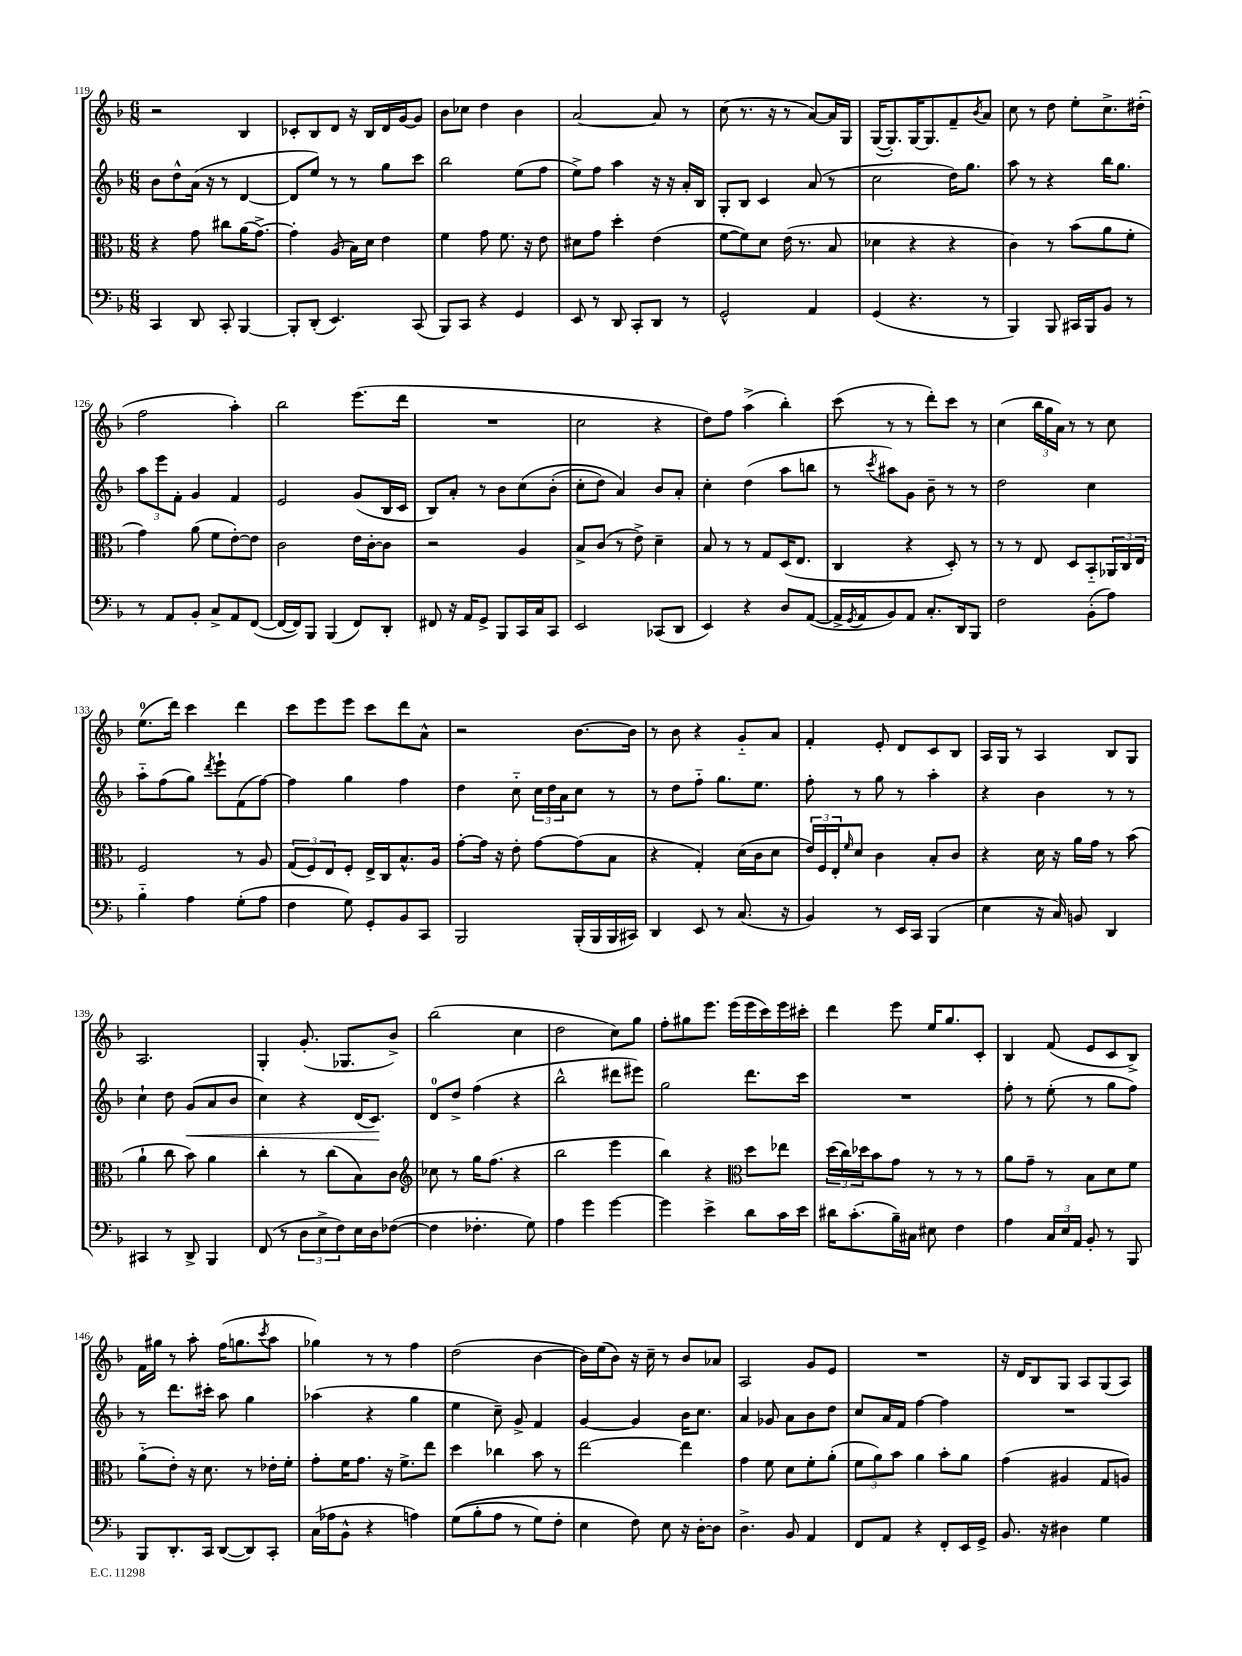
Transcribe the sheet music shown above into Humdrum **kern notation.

**kern	**kern	**kern	**dynam	**kern
*part4	*part3	*part2	*part2	*part1
*staff4	*staff3	*staff2	*staff2	*staff1
*clefF4	*clefC3	*clefG2	*	*clefG2
*k[b-]	*k[b-]	*k[b-]	*	*k[b-]
*M6/8	*M6/8	*M6/8	*	*M6/8
=119	=119	=119	=119	=119
4CC/	4r	8b-\L	.	2r
.	.	8dd^^\	.	.
8DD/	8g\	(16a\Jk	.	.
.	.	16r	.	.
8CC'/	8cc#X\L	8r	.	.
[4BBB-/	(16a\K	[4d/	.	4B-/
.	[8.g^\J)	.	.	.
=120	=120	=120	=120	=120
8BBB-'/L]	4g'\]	8d/L]	.	8c-X'/L
(8DD'/J	.	8ee/J)	.	8B-/
4.EE/)	(8A/	8r	.	8d/J
.	16B-\LL)	8r	.	16r
.	16d\JJ	.	.	16B-/LL
.	4e\	8gg\L	.	16d/
.	.	.	.	[16g/J
(8CC/	.	8ccc\J	.	8g/J]
=121	=121	=121	=121	=121
8BBB-/L)	4f\	2bb-\	.	8b-\L
8CC/J	.	.	.	8cc-X\J
4r	8g\	.	.	4dd\
.	8.f\	.	.	.
4GG/	.	(8ee\L	.	4b-\
.	16r	.	.	.
.	8e\	8ff\J	.	.
=122	=122	=122	=122	=122
8EE/	8d#X\L	8ee^\L)	.	[2a/
8r	8g\J	8ff\J	.	.
8DD/	4dd'\	4aa\	.	.
8CC'/L	.	.	.	.
8DD/J	(4e\	16r	.	8a/]
.	.	16r	.	.
8r	.	16a'/LL	.	8r
.	.	16B-/JJ	.	.
=123	=123	=123	=123	=123
2GG^^/	[8f\L	8G'/L	.	(8cc\
.	8f\])	8B-/J	.	8.r
.	8d\J	4c/	.	.
.	.	.	.	16r
.	(16e\	.	.	8r
.	8.r	.	.	.
4AA/	.	(8a/	.	[8a/L)
.	8B-/	8r	.	16a/L]
.	.	.	.	16G/JJ
=124	=124	=124	=124	=124
(4GG/	4d-X\	2cc\	.	([16G/KL
.	.	.	.	8.G'/])
4.r	4r	.	.	[16G/K
.	.	.	.	8.G/]
.	4r	16dd\KL)	.	8f~/
.	.	8.gg\J	.	.
.	.	.	.	8qb-/
8r	.	.	.	8a/J
=125	=125	=125	=125	=125
4BBB-/)	4c\)	8aa\	.	8cc\
.	.	8r	.	8r
8BBB-/	8r	4r	.	8dd\
16CC#X/LL	(8b-\L	.	.	8ee'\L
16BBB-/J	.	.	.	.
8BB-/J	8a\	16bb-\KL	.	8.cc^\
.	.	8.gg\J	.	.
8r	8f'\J	.	.	.
.	.	.	.	(16dd#X'\Jk
!!LO:LB:g=z
=126	=126	=126	=126	=126
8r	4g\)	12aa\L	.	2ff\
.	.	12eee\	.	.
8AA/L	.	.	.	.
.	.	12f'\J	.	.
8BB-'/J	(8a\	4g/	.	.
8C^/L	8f\L	.	.	.
8AA/	[8e'\)	4f/	.	4aa'\)
([8FF/J	8e\J]	.	.	.
=127	=127	=127	=127	=127
16FF/LL_	2c\	2e/	.	2bb-\
16FF/J])	.	.	.	.
8BBB-/J	.	.	.	.
(4BBB-/	.	.	.	.
8FF/L)	16e\LL	(8g/L	.	(8.eee\L
.	[16c'\J	.	.	.
8DD'/J	8c\J]	16B-/L	.	.
.	.	16c/JJ	.	16ddd\Jk
=128	=128	=128	=128	=128
8FF#X/	2r	8B-/L)	.	2.r
16r	.	8a'/J	.	.
16AA/KL	.	.	.	.
8GG^/J	.	8r	.	.
8BBB-/L	.	8b-\L	.	.
16CC/L	4A/	(8cc\	.	.
16C/J	.	.	.	.
8CC/J	.	(8b-'\J	.	.
=129	=129	=129	=129	=129
2EE/	8B-^/L	8cc'\L	.	2cc\
.	(8c/J	8dd\J)	.	.
.	8r	4a/)	.	.
.	8e^\)	.	.	.
(8CC-X/L	4d~\	8b-/L	.	4r
8DD/J	.	8a'/J	.	.
=130	=130	=130	=130	=130
4EE/)	8B-/	4cc'\	.	8dd\L)
.	8r	.	.	8ff\J
4r	8r	(4dd\	.	(4aa^\
.	8G/L	.	.	.
8D/L	(16D/K	8aa\L	.	4bb-'\)
.	8.E/J	.	.	.
([8AA/J	.	8bbn\J	.	.
=131	=131	=131	=131	=131
16AA^/LL]	4C/	8r	.	(8ccc\
8qGG/	.	.	.	.
16AA/J	.	.	.	.
.	.	8qccc/	.	.
8BB-/)	.	8aa#X\L)	.	8r
8AA/J	4r	8g\J	.	8r
8.C'/L	.	8b-~\	.	8ddd'\L)
.	8D'/)	8r	.	8ccc\J
16DD/k	.	.	.	.
8BBB-/J	8r	8r	.	8r
=132	=132	=132	=132	=132
2F\	8r	2dd\	.	(4cc\
.	8r	.	.	.
.	8E/	.	.	24bb-\LL
.	.	.	.	24gg\
.	.	.	.	24a\JJ)
.	8D/L	.	.	8r
(8BB-'\L	8BB-/	4cc\	.	8r
8A\J)	24AA-X/L	.	.	8cc\
.	24C/	.	.	.
.	24E/JJ	.	.	.
!!LO:LB:g=z
=133	=133	=133	=133	=133
4B-\	2F/	8aa\L	.	(8.ee\L
.	.	(8ff\	.	.
.	.	.	.	16ddd\Jk)
4A\	.	8gg\J)	.	4ccc\
.	.	8qddd/	.	.
.	.	8eee`\L	.	.
(8G'\L	8r	(8f\	.	4ddd\
8A\J	8A/	[8ff\J)	.	.
=134	=134	=134	=134	=134
4F\	(12G/L	4ff\]	.	8ccc\L
.	12F/)	.	.	.
.	.	.	.	8eee\
.	12E/	.	.	.
8G\)	8F'/J	4gg\	.	8eee\J
8GG'/L	16E^/LL	.	.	8ccc\L
.	16C/J	.	.	.
8BB-/	8.B-^^/	4ff\	.	8ddd\
8CC/J	.	.	.	8a^^\J
.	16A/Jk	.	.	.
=135	=135	=135	=135	=135
2BBB-/	[8g'\L	4dd\	.	2r
.	16g\Jk]	.	.	.
.	16r	.	.	.
.	8e'\	8cc\	.	.
.	[8g\L	24cc\LL	.	.
.	.	24dd\	.	.
.	.	24a\J	.	.
(16BBB-'/LL	(8g\]	8cc\J	.	[8.b-\L
16BBB-/	.	.	.	.
16BBB-/	8B-\J	8r	.	.
16CC#X/JJ)	.	.	.	16b-\Jk]
=136	=136	=136	=136	=136
4DD/	4r	8r	.	8r
.	.	8dd\L	.	8b-\
8EE/	4G'/)	8ff\J	.	4r
8r	.	8.gg\L	.	.
(8.C/	(16d\LL	.	.	8g/L
.	16c\J	8.ee\J	.	.
.	8d\J	.	.	8a/J
16r	.	.	.	.
=137	=137	=137	=137	=137
4BB-/)	24e/LL)	8ff'\	.	4f'/
.	24F/	.	.	.
.	24E'/J	.	.	.
.	16qqf/	.	.	.
.	8d/J	8r	.	.
8r	4c\	8gg\	.	8e'/
16EE/LL	.	8r	.	8d/L
16CC/JJ	.	.	.	.
(4BBB-/	8B-'/L	4aa'\	.	8c/
.	8c/J	.	.	8B-/J
=138	=138	=138	=138	=138
4E\	4r	4r	.	16A/LL
.	.	.	.	16G/JJ
.	.	.	.	8r
16r	16d\	4b-\	.	4A/
16C/)	16r	.	.	.
8BBn/	16a\LL	.	.	.
.	16g\JJ	.	.	.
4DD/	8r	8r	.	8B-/L
.	(8b-\	8r	.	8G/J
!!LO:LB:g=z
=139	=139	=139	=139	=139
4CC#X/	4a`\	4cc`\	.	2.A/
8r	8cc\	8dd\	.	.
!	!	!	!LO:HP:b	!
8DD^/	8b-\)	(8g/L	<	.
4BBB-/	4a\	8a/	.	.
.	.	8b-/J	.	.
=140	=140	=140	=140	=140
(8FF/	4cc'\	4cc\)	.	4G'/
8r	.	.	.	.
12D\L	8r	4r	.	(8.g'/
12E^\	.	.	.	.
.	(8cc\L	.	.	.
12F\)	.	.	.	.
.	.	.	.	8.G-X/L
16E\L	8B-\)	(16d/KL	.	.
16D\J	.	8.c/J)	.	.
([8F-X\J	8c\J	.	.	8b-^/J)
.	.	.	[	.
=141	=141	=141	=141	=141
*	*clefG2	*	*	*
4F-\]	8cc-X\	8d/L	.	(2bb-\
.	8r	8dd^/J	.	.
4.F-X'\	16gg\KL	(4ff\	.	.
.	(8.ff\J	.	.	.
.	4r	4r	.	4cc\
8G\)	.	.	.	.
=142	=142	=142	=142	=142
4A\	2bb-\	2bb-^^\	.	2dd\
4g\	.	.	.	.
[4g\	4eee\	8ddd#X\L	.	8cc\L)
.	.	8eee#X\J)	.	8gg\J
=143	=143	=143	=143	=143
4g\]	4bb-\)	2gg\	.	8ff'\L
.	.	.	.	8gg#X\
4e^\	4r	.	.	8.eee\J
.	.	.	.	(16eee\LL
*	*clefC3	*	*	*
8d\L	8dd\L	8.ddd\L	.	16eee\
.	.	.	.	16ccc\)
16c\L	8ee-X\J	.	.	16eee\
16e\JJ	.	16ccc\Jk	.	16ccc#X'\JJ
=144	=144	=144	=144	=144
16d#X\KL	(24dd\LL	2.r	.	4ddd\
.	24cc\)	.	.	.
(8.c'\	.	.	.	.
.	24dd-X\J	.	.	.
.	8b-\	.	.	.
16B-~\L)	8g\J	.	.	8eee\
16C#X\JJ	.	.	.	.
8E#X\	8r	.	.	16ee/KL
.	.	.	.	8.gg/
4F\	8r	.	.	.
.	8r	.	.	8c'/J
=145	=145	=145	=145	=145
4A\	8a\L	8ff'\	.	4B-/
.	8g~\J	8r	.	.
24C/LL	8r	(8ee'\	.	(8f/
24E/	.	.	.	.
24AA/JJ	.	.	.	.
8BB-'/	8B-\L	8r	.	8e/L
8r	8d\	8gg\L	.	8c/
8BBB-/	8f\J	8ff\J)	.	8B-^/J)
!!LO:LB:g=z
=146	=146	=146	=146	=146
8BBB-/L	(8a\L	8r	.	16f\LL
.	.	.	.	16gg#X\JJ
8.DD'/	8e'\J)	8.ddd\L	.	8r
.	16r	.	.	8aa'\
16CC/Jk	8.d\	16ccc#X'\Jk	.	.
([8DD/L	.	8aa\	.	(16ff\KL
.	.	.	.	8.ggn\
8DD/])	8r	4gg\	.	.
.	.	.	.	8qccc/
8CC'/J	16e-X'\LL	.	.	8aa\J
.	16f'\JJ	.	.	.
=147	=147	=147	=147	=147
(16C\LL	8g'\L	(4aa-X\	.	4gg-X\)
16A-X\J	.	.	.	.
8BB-^^\J	16f\K	.	.	.
.	8.g\J	.	.	.
4r	.	4r	.	8r
.	16r	.	.	8r
.	8.f^\L	.	.	.
4An\)	.	4gg\	.	4ff\
.	8ee\J	.	.	.
=148	=148	=148	=148	=148
((8G\L	4dd\	4ee\	.	(2dd\
8B-'\	.	.	.	.
8A\J	4cc-X\	8cc~\)	.	.
8r	.	8g^/	.	.
8G\L)	8b-\	4f/	.	[4b-\
8F'\J	8r	.	.	.
=149	=149	=149	=149	=149
4E\	[2ee\	[4g/	.	16b-\LL])
.	.	.	.	(16ee\J
.	.	.	.	8b-\J)
8F\)	.	4g/]	.	16r
.	.	.	.	16cc~\
8E\	.	.	.	8r
16r	4ee\]	16b-\KL	.	8b-/L
[16D'\KL	.	8.cc\J	.	.
8D\J]	.	.	.	8a-X/J
=150	=150	=150	=150	=150
4.D^\	4g\	4a/	.	2A/
.	8f\	8g-X/	.	.
8BB-/	8d\L	8a\L	.	.
4AA/	8f'\	8b-\	.	8g/L
.	(8a'\J	8dd\J	.	8e/J
=151	=151	=151	=151	=151
8FF/L	12f\L	8cc/L	.	2.r
.	12a\)	.	.	.
8AA/J	.	16a/L	.	.
.	12b-\J	.	.	.
.	.	16f/JJ	.	.
4r	4a\	[4ff\	.	.
8FF'/L	8b-'\L	4ff\]	.	.
16EE/L	8a\J	.	.	.
16GG^/JJ	.	.	.	.
=152	=152	=152	=152	=152
8.BB-/	(4g\	2.r	.	16r
.	.	.	.	16d/KL
.	.	.	.	8B-/
16r	.	.	.	.
4D#X\	4A#X/	.	.	8G/J
.	.	.	.	8A/L
4G\	8G/L	.	.	(8G/
.	8An/J)	.	.	8A/J)
==	==	==	==	==
*-	*-	*-	*-	*-
